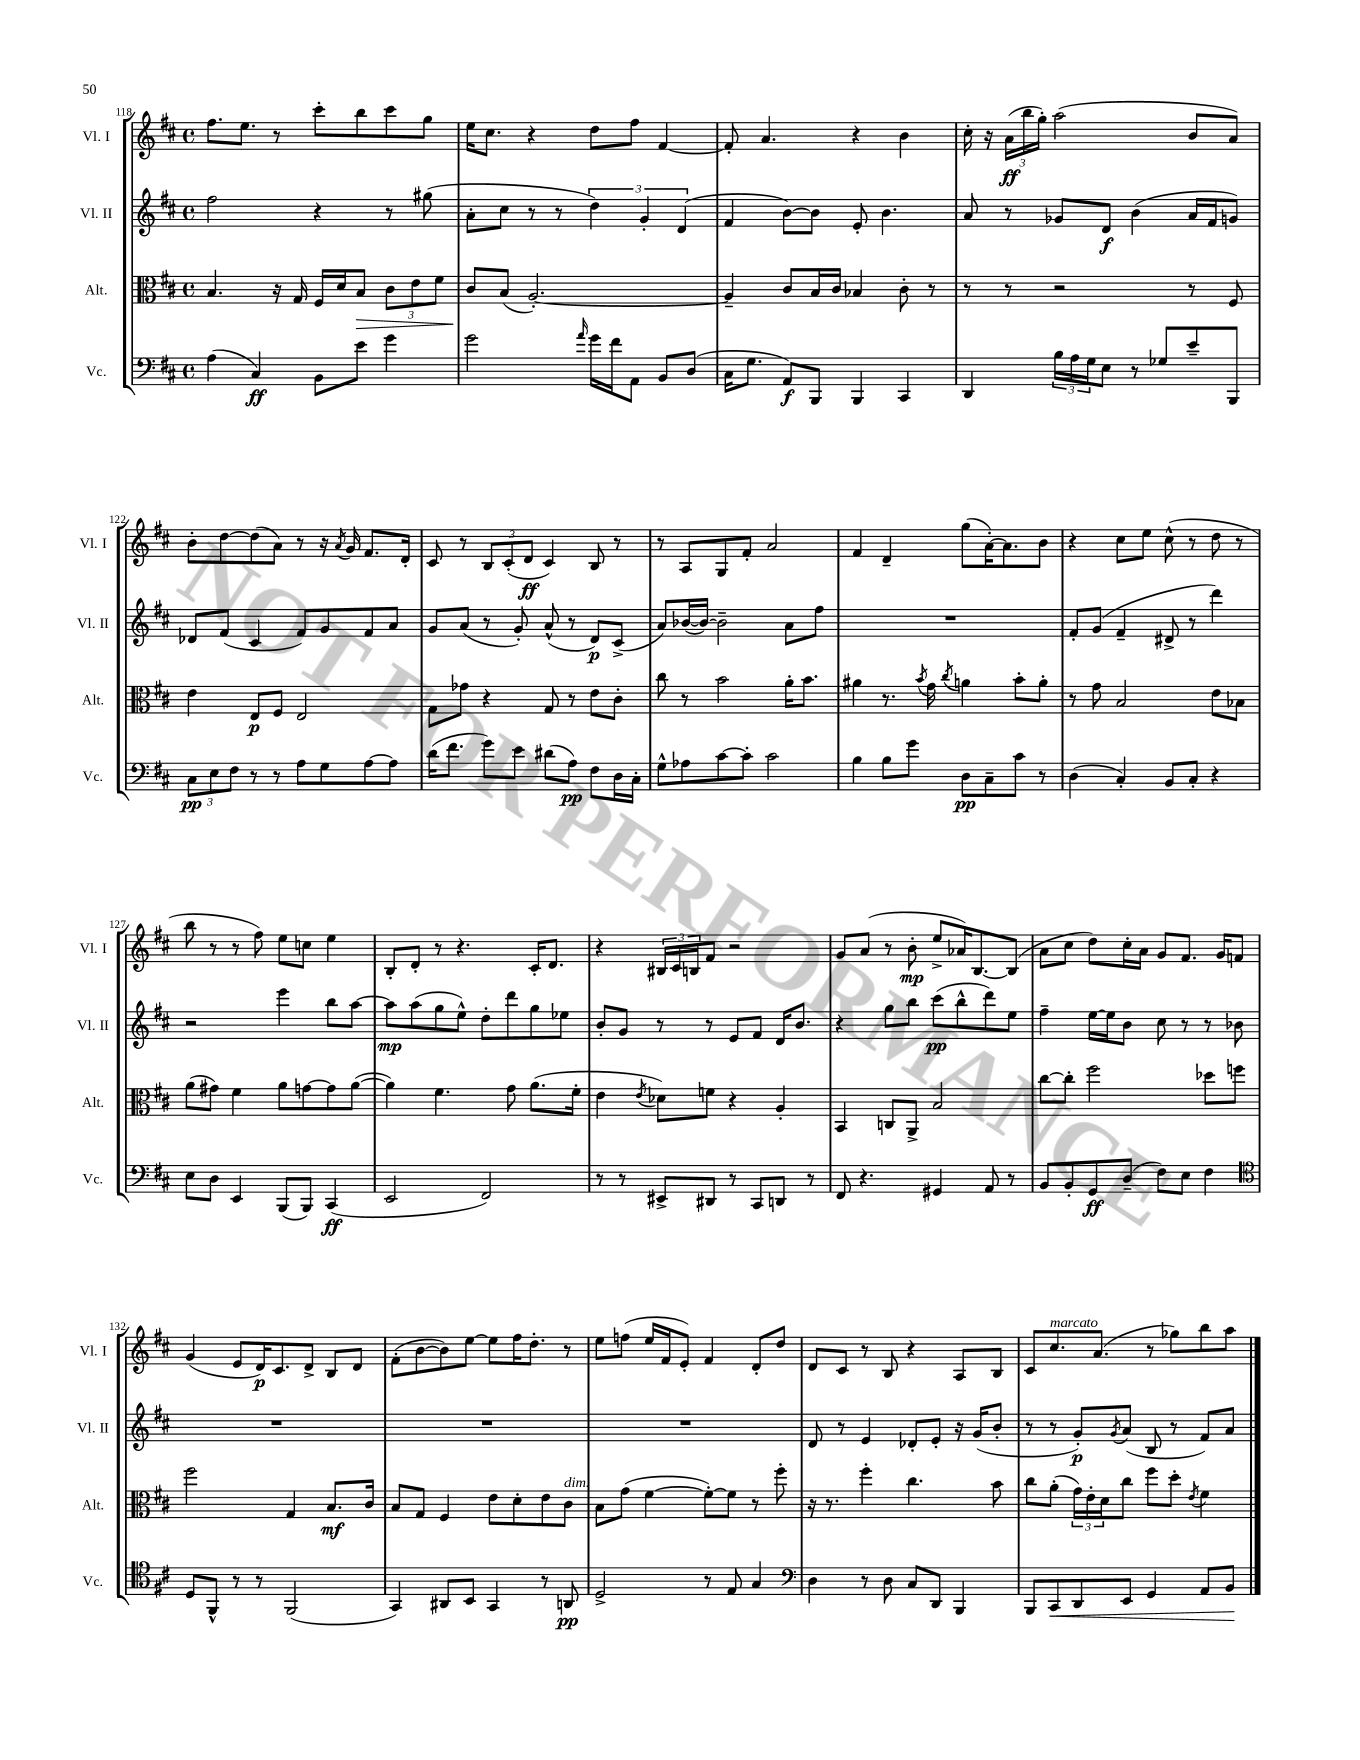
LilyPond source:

<<
\new StaffGroup <<
\new Staff = "s0" \with { instrumentName = "Vl. I" shortInstrumentName = "Vl. I" } {
    \clef treble \key d \major \defaultTimeSignature \time 4/4
    fis''8. e''8. r8 cis'''8-. b''8 cis'''8 g''8 |
    e''16 cis''8. r4 d''8 fis''8 fis'4~ |
    fis'8-. a'4. r4 b'4 |
    cis''16-. r16 \tuplet 3/2 { a'16\ff( b''16 g''16-.) } a''2( b'8 a'8) |
    b'8-. d''8~ d''8( a'8) r8 r16 \acciaccatura { a'8 } g'16 fis'8. d'16-. |
    cis'8 r8 \tuplet 3/2 { b8 cis'8-.( d'8\ff } cis'4) b8 r8 |
    r8 a8 g8 fis'8-. a'2 |
    fis'4 d'4-- g''8( a'16~-.) a'8. b'8 |
    r4 cis''8 e''8 cis''8-^( r8 d''8 r8 |
    b''8 r8 r8 fis''8) e''8 c''8 e''4 |
    b8-. d'8-. r8 r4. cis'16-. d'8. |
    r4 \tuplet 3/2 { bis16 cis'16 b16 } fis'8 r2 |
    g'8 a'8( r8 b'8-.\mp e''8-> aes'16) b8.~ b8( |
    a'8 cis''8 d''8) cis''16-. a'16 g'8 fis'8. g'16 f'8 |
    g'4( e'8 d'16\p) cis'8. d'8-> b8 d'8 |
    fis'8-.( b'8~ b'8) e''8~ e''8 fis''16 d''8.-. r8 |
    e''8 f''8( e''16 fis'16 e'8-.) fis'4 d'8-. d''8 |
    d'8 cis'8 r8 b8 r4 a8 b8 |
    cis'8 cis''8.^\markup { \italic "marcato" } a'8.( r8 ges''8) b''8 a''8 \bar "|." |
}
\new Staff = "s1" \with { instrumentName = "Vl. II" shortInstrumentName = "Vl. II" } {
    \clef treble \key d \major \defaultTimeSignature \time 4/4
    fis''2 r4 r8 gis''8( |
    a'8-. cis''8 r8 r8 \tuplet 3/2 { d''4) g'4-. d'4( } |
    fis'4 b'8~) b'8 e'8-. b'4. |
    a'8 r8 ges'8 d'8\f b'4( a'16 fis'16 g'8) |
    des'8 fis'8( cis'4 fis'8) g'8 fis'8 a'8 |
    g'8 a'8( r8 g'8-.) a'8-^( r8 d'8\p) cis'8->( |
    a'8) bes'16~( bes'16~) bes'2-- a'8 fis''8 |
    R1 |
    fis'8-. g'8( fis'4-- dis'8-> r8 d'''4) |
    r2 e'''4 b''8 a''8~ |
    a''8\mp a''8( g''8 e''8-^) d''8-. d'''8 g''8 ees''8 |
    b'8-. g'8 r8 r8 e'8 fis'8 d'16 b'8. |
    r4 g''8 b''8 cis'''8\pp( b''8-^ d'''8) e''8 |
    fis''4-- e''16~ e''16 b'8 cis''8 r8 r8 bes'8 |
    R1 |
    R1 |
    R1 |
    d'8 r8 e'4 des'8-. e'8-. r16 g'16( b'8-. |
    r8 r8 g'8-.\p) \acciaccatura { g'8 } a'8( b8 r8 fis'8) a'8 \bar "|." |
}
\new Staff = "s2" \with { instrumentName = "Alt." shortInstrumentName = "Alt." } {
    \clef alto \key d \major \defaultTimeSignature \time 4/4
    b4. r16 g16 fis16 d'16 b8\> \tuplet 3/2 { cis'8 e'8 fis'8 } |
    cis'8\! b8( a2.~-.) |
    a4-- cis'8 b16 cis'16 bes4 cis'8-. r8 |
    r8 r8 r2 r8 fis8 |
    e'4 e8\p fis8 e2 |
    g8 ges'8 r4 g8 r8 e'8 cis'8-. |
    cis''8 r8 b'2 a'16-. b'8. |
    ais'4 r8. \acciaccatura { b'8 } g'16 \acciaccatura { cis''8 } a'4 b'8-. a'8-. |
    r8 g'8 b2 e'8 bes8 |
    a'8( gis'8) fis'4 a'8 g'8~ g'8 a'8~( |
    a'4) fis'4. g'8 a'8.( fis'16-. |
    e'4 \acciaccatura { e'8 } des'8) f'8 r4 a4-. |
    b,4 c8 a,8-> b2 |
    cis''8~ cis''8-. fis''2 des''8 f''8 |
    fis''2 g4 b8.\mf cis'16 |
    b8 g8 fis4 e'8 d'8-. e'8 cis'8^\markup { \italic "dim." } |
    b8 g'8( fis'4~ fis'8~-.) fis'8 r8 fis''8-. |
    r16 r8. fis''4-. cis''4. b'8 |
    cis''8 a'8-.( \tuplet 3/2 { g'16) e'16-. d'16 } cis''8 fis''8 d''8-. \acciaccatura { e'8 } fis'4 \bar "|." |
}
\new Staff = "s3" \with { instrumentName = "Vc." shortInstrumentName = "Vc." } {
    \clef bass \key d \major \defaultTimeSignature \time 4/4
    a4( cis4\ff) b,8 e'8 g'4 |
    g'2 \grace { a'16 } g'16 fis'16 a,8 b,8 d8( |
    cis16 g8. a,8\f) b,,8 b,,4 cis,4 |
    d,4 \tuplet 3/2 { b16 a16 g16 } e8 r8 ges8 e'8-- b,,8 |
    \tuplet 3/2 { cis8\pp e8 fis8 } r8 r8 a8 g8 a8~ a8 |
    d'16( fis'8. g'8) e'8 dis'8( a8\pp) fis8 d16 cis16-. |
    g8-^ aes8 cis'8~ cis'8-. cis'2 |
    b4 b8 g'8 d8\pp cis8-- cis'8 r8 |
    d4( cis4-.) b,8 cis8-. r4 |
    e8 d8 e,4 b,,8( b,,8) cis,4\ff( |
    e,2 fis,2) |
    r8 r8 eis,8-> dis,8 r8 cis,8 d,8 r8 |
    fis,8 r4. gis,4 a,8 r8 |
    b,8 b,8-. g,8\ff d8--( fis8) e8 fis4 |
    \clef tenor d8 fis,8-^ r8 r8 fis,2( |
    g,4) ais,8 b,8 g,4 r8 a,8\pp |
    d2-> r8 e8 g4 |
    \clef bass d4 r8 d8 cis8 d,8 b,,4 |
    b,,8 cis,8\< d,8 e,8 g,4 a,8 b,8\! \bar "|." |
}
>>
>>
\layout { \context { \Score currentBarNumber = #118 } }
